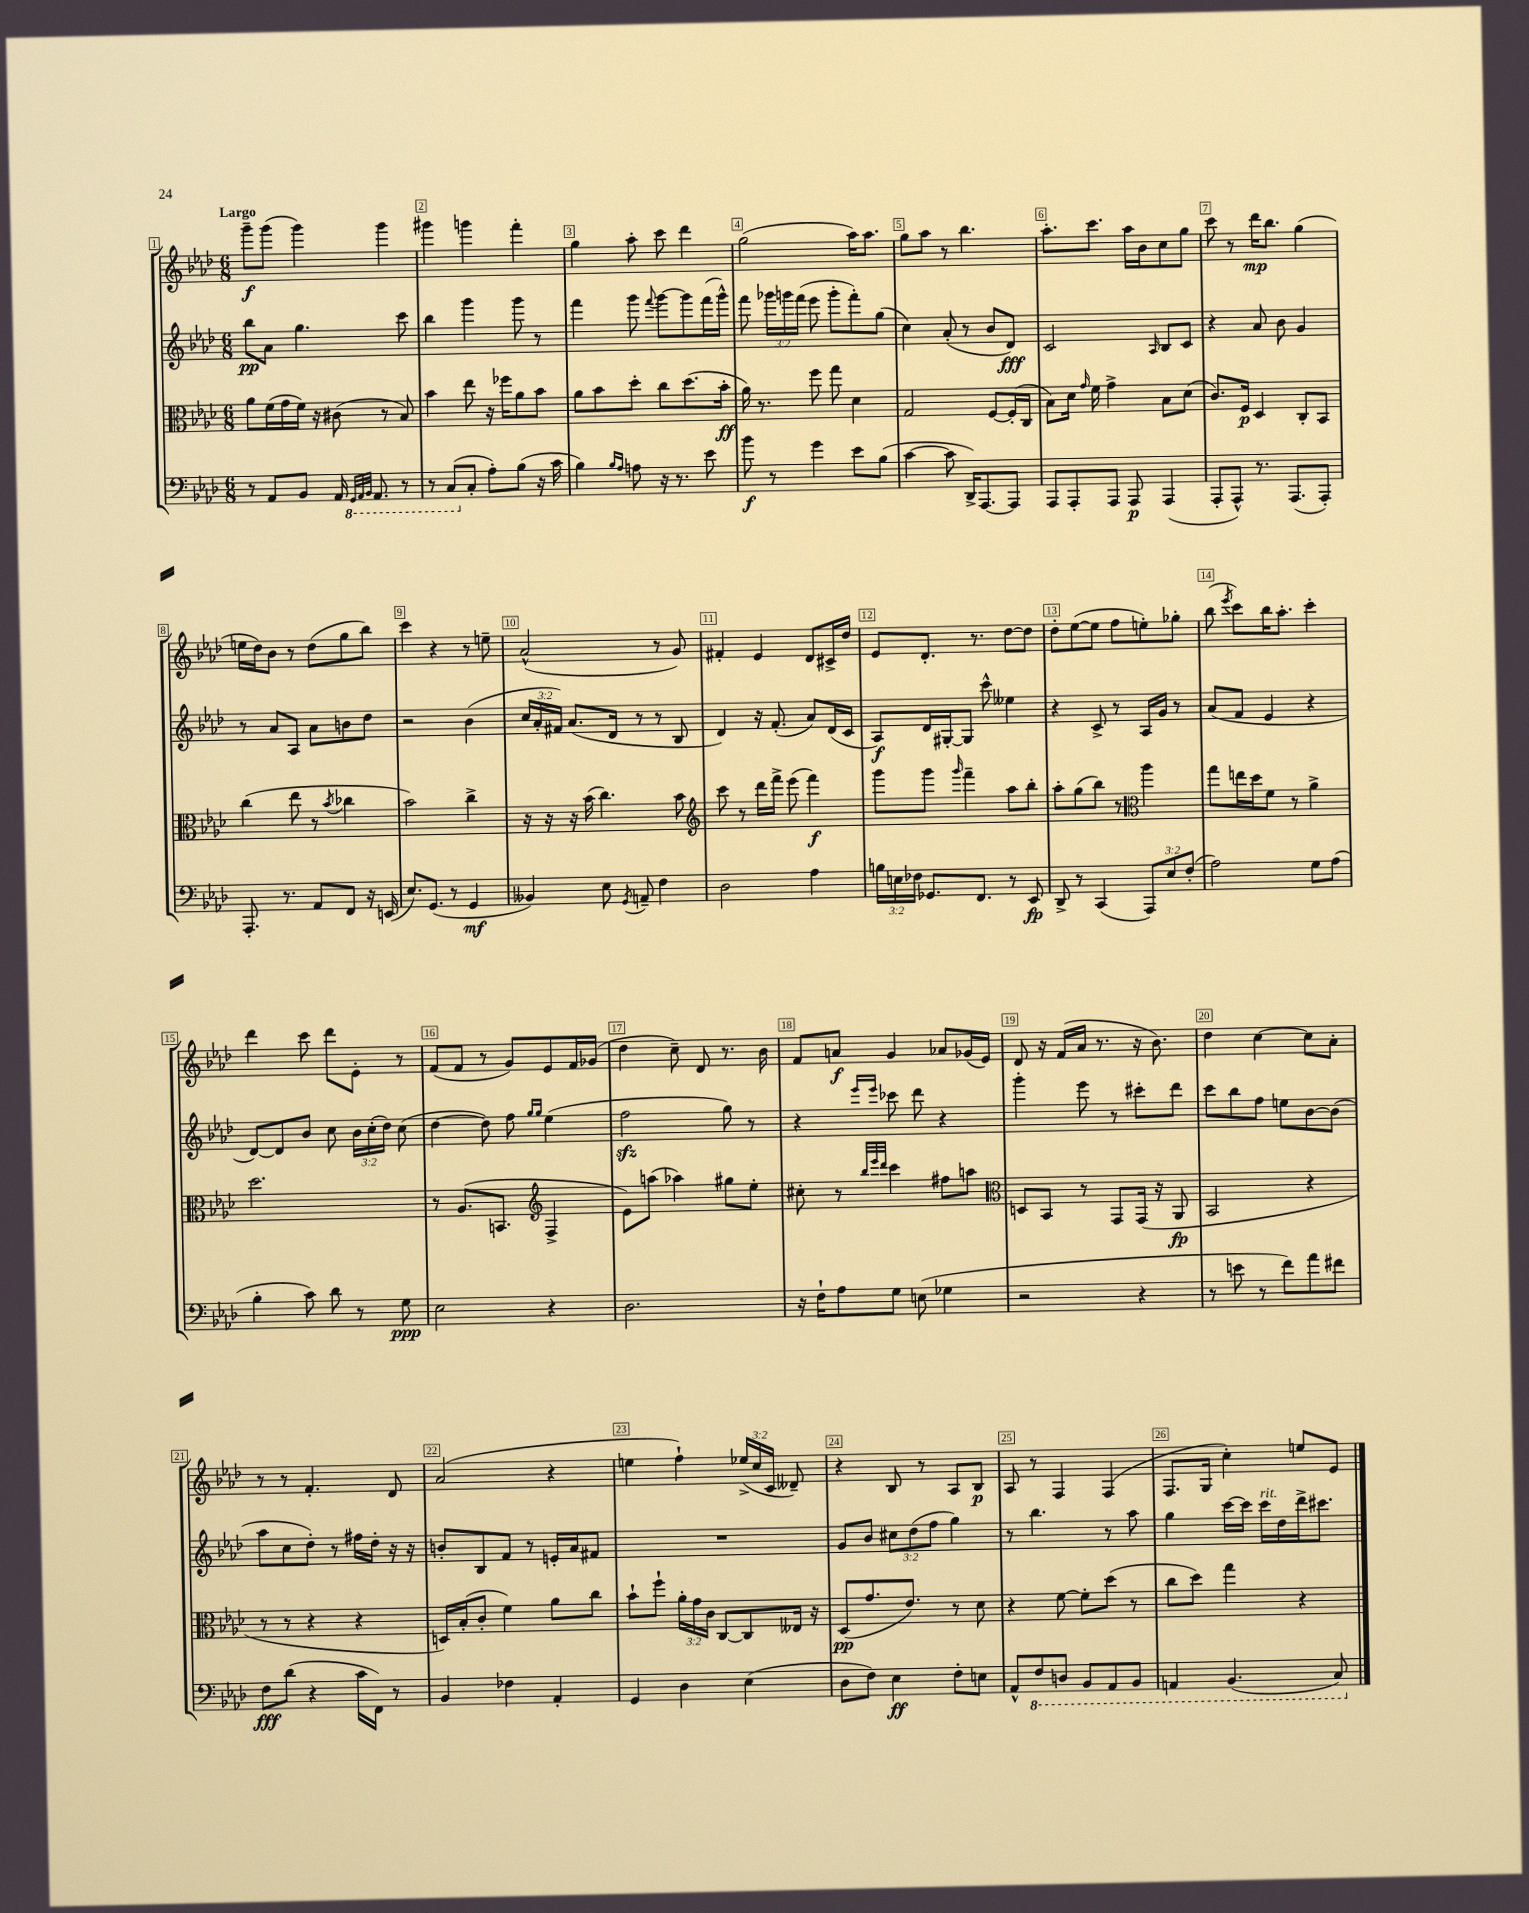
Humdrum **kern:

**kern	**kern	**kern	**kern
*staff4	*staff3	*staff2	*staff1
*clefF4	*clefC3	*clefG2	*clefG2
*k[b-e-a-d-]	*k[b-e-a-d-]	*k[b-e-a-d-]	*k[b-e-a-d-]
*M6/8	*M6/8	*M6/8	*M6/8
8r	8a-	8bb-	8ggg~
8AA-	(16f	8a-	(8ggg
.	16g	.	.
8BB-	16f)	4.gg	4ggg)
.	16r	.	.
16AA-	(8c#	.	.
32qqGGG	.	.	.
32qqAAA-	.	.	.
32qqBBB-	.	.	.
8.AAA-	.	.	.
.	8r	.	4ggg
8r	8B-)	8ccc	.
=	=	=	=
8r	4b-	4bb-	4ggg#
(8CC	.	.	.
8C'	8ee-	4ggg	4ggg
8A-')	16r	.	.
.	16ff-	.	.
(8B-	8a-	8ggg	4fff'
16r	8b-	8r	.
16c	.	.	.
=	=	=	=
4B-)	8a-	4fff	4gg
.	8b-	.	.
16qqB-	.	.	.
16qqA-	.	.	.
8A	8dd-'	8ggg	8aa-'
.	.	8qqfff	.
16r	8cc	[8ggg	8ccc
8.r	.	.	.
.	(8.dd-	8ggg]	4ddd-
8e-	.	(16fff	.
.	16b-'	16ggg^^)	.
=	=	=	=
8b-	16a-)	8fff	(2gg
.	8.r	.	.
8r	.	24ggg-	.
.	.	24ggg	.
.	.	(24fff	.
4g	8ff	8eee-	.
.	8gg	8ggg'	.
8e-	4d-	8fff')	16aa-)
.	.	.	8.aa-
(8B-	.	(8gg	.
=	=	=	=
[4c	2G	4cc)	8gg
.	.	.	8aa-
8c]	.	(8a-'	8r
16DD-^)	.	8r	4.bb-
[8.AAA-	.	.	.
.	[8F	8b-	.
8AAA-]	(16F']	8d-)	.
.	16C	.	.
=	=	=	=
8AAA-	8B-)	2c	8.aa-'
8AAA-'	16d-	.	.
.	16qqg	.	.
.	16f	.	8.ccc
8AAA-	4g^	.	.
8AAA-	.	.	16aa-
.	.	.	16b-
.	.	16qqA-	.
(4AAA-	8B-	8B-	8cc
.	(8d-	8c	8gg
=	=	=	=
8AAA-'	8.c)	4r	8ccc
8AAA-^^)	.	.	8r
.	16F	.	.
8.r	4D-	8a-	16ddd-
.	.	.	8.bb-
.	.	8b-	.
(8.AAA-	.	.	.
.	8C'	4g	(4gg
8AAA-')	8BB-	.	.
=	=	=	=
8.AAA-'	(4cc	8r	16ee
.	.	.	16dd-)
.	.	8a-	8b-
8.r	.	.	.
.	8ee-	8A-	8r
8AA-	8r	8a-	(8dd-
.	8qb-	.	.
8FF	4cc-	8b	8gg
16r	.	8dd-	8bb-)
(16EE	.	.	.
=	=	=	=
8.E-)	2b-)	2r	4ccc
(8.GG	.	.	.
.	.	.	4r
8r	.	.	.
4GG	4cc^	(4b-	8r
.	.	.	8ee~
=	=	=	=
4BB--)	16r	24cc	(2a-^^
.	.	24a-'	.
.	16r	.	.
.	.	24f#)	.
.	16r	(8.a-	.
.	(16b-	.	.
8E-	4.cc)	.	.
.	.	16d-	.
8qGG	.	.	.
8AA~	.	8r	.
4F	.	8r	8r
.	8b-	8B-	8g)
=	=	=	=
*	*clefG2	*	*
2D-	8ccc	4d-)	4f#'
.	8r	.	.
.	16ddd-	16r	4e-
.	16fff^	(8.f'	.
.	(8eee-	.	.
4A-	4fff)	8a-)	8d-
.	.	(16d-	16c#^
.	.	16c	16dd-
=	=	=	=
24B	8ggg	8A-)	8e-
24E	.	.	.
24F-	.	.	.
8.GG-	8ggg	16d-	8.d-'
.	.	[16G#'	.
.	16qqggg	.	.
.	4fff~	8G#]	.
8.FF	.	.	8.r
.	.	8ccc^^	.
8r	8aa-	4ee--	[8dd-
8EE-	8bb-'	.	8dd-]
=	=	=	=
8DD-^	8aa-'	4r	8dd-'
8r	(8gg	.	([8ee-
(4CC	8bb-)	8c^	8ee-]
.	8r	8r	8ff
*	*clefC3	*	*
12AAA-)	4aa-	16A-	8ee')
.	.	16g	.
12E-	.	.	.
.	.	8r	8gg-'
(12F'	.	.	.
=	=	=	=
2A-)	8gg	(8a-	(8bb-
.	.	.	8qeee-
.	16ee	8f	8ccc)
.	16dd-	.	.
.	8f	4e-	16bb-
.	.	.	8.aa-'
.	8r	.	.
8G	4a-^	4r	4ccc'
(8A-	.	.	.
=	=	=	=
4B-'	2.dd-	[8d-)	4ddd-
.	.	8d-]	.
8c)	.	8b-	8ccc
8d-	.	8cc	8ddd-
8r	.	24b-	8e-'
.	.	(24cc'	.
.	.	24dd-)	.
8G	.	(8cc	8r
=	=	=	=
2E-	8r	[4dd-	(8f
.	(8.A-	.	8f
.	.	8dd-])	8r
.	8.BB	.	.
.	.	8ff	8g)
*	*clefG2	*	*
.	.	16qqgg	.
.	.	16qqgg	.
4r	4F^	(4ee-	8e-
.	.	.	16f
.	.	.	(16g-
=	=	=	=
2.D-	8e-)	2ff	4dd-
.	(8aa	.	.
.	4aa-)	.	8cc~)
.	.	.	8d-
.	8gg#	8gg)	8.r
.	8ee-'	8r	.
.	.	.	16b-
=	=	=	=
16r	8cc#'	4r	8f
16F`	.	.	.
8A-	8r	.	8a
.	32qqbb-	.	.
.	32qqeee-	16qqeee-	.
.	32qqddd-	16qqeee-	.
8G	4ccc	8ccc-	4g
(8E	.	8ddd-	.
4G-	8ff#	4r	8a-
.	8aa	.	(16g-
.	.	.	16e-)
=	=	=	=
*	*clefC3	*	*
2r	8D	4ggg'	8d-
.	8BB-	.	16r
.	.	.	(16f
.	8r	8eee-	16a-
.	.	.	8.r
.	8GG	8r	.
4r	(16GG	8ccc#'	16r
.	16r	.	8.b-)
.	8AA-	8ddd-	.
=	=	=	=
8r	2BB-	8ccc	4dd-
8e	.	8bb-	.
8r	.	8ff	[4cc
8f)	.	8ee	.
8a-	4r	[8b-	8cc]
8f#	.	(8b-]	8a-'
=	=	=	=
8F	8r	8aa-	8r
(8d-	8r	8cc	8r
4r	4r	8dd-')	4.f'
.	.	8r	.
16c	4r	16ff#	.
16FF)	.	16dd-'	.
8r	.	16r	8d-
.	.	16r	.
=	=	=	=
4BB-	16D)	8b'	(2a-
.	(16B-'	.	.
.	8c'	8B-	.
4F-	4f)	8f	.
.	.	8r	.
4AA-'	8a-	16e'	4r
.	.	16a-	.
.	8cc	8f#	.
=	=	=	=
4GG	8b-`	2.r	4ee
.	8ff`	.	.
4D-	24a-'	.	4ff`)
.	24g	.	.
.	24c	.	.
.	[8C	.	.
(4E-	8C]	.	(24ee-^
.	.	.	24cc
.	.	.	24c
.	16E--	.	8d--~)
.	16r	.	.
=	=	=	=
8D-	(8D-	8g	4r
8F)	8.g	8b-	.
4E-	.	12cc#	8B-
.	8.e-)	.	.
.	.	(12dd-	.
.	.	.	8r
.	.	12ff	.
8F'	8r	4gg)	8A-
8E	8d-	.	8B-
=	=	=	=
8AA-^^	4r	8r	8A-
8FF	.	4.bb-	8r
8DD	[8f	.	4F
8BBB-	8f']	.	.
8AAA-	(8dd-	8r	(4F
8BBB-	8r	8aa-	.
=	=	=	=
4AAA	8cc	4gg	8.F
.	8dd-)	.	.
.	.	.	16G
(4.BBB-	4gg	[16ccc	4cc')
.	.	16ccc]	.
.	.	16ccc	.
.	.	16dd-	.
.	4r	16ddd-^	8ee
.	.	8.ccc#	.
8CC)	.	.	8e-
==	==	==	==
*-	*-	*-	*-
